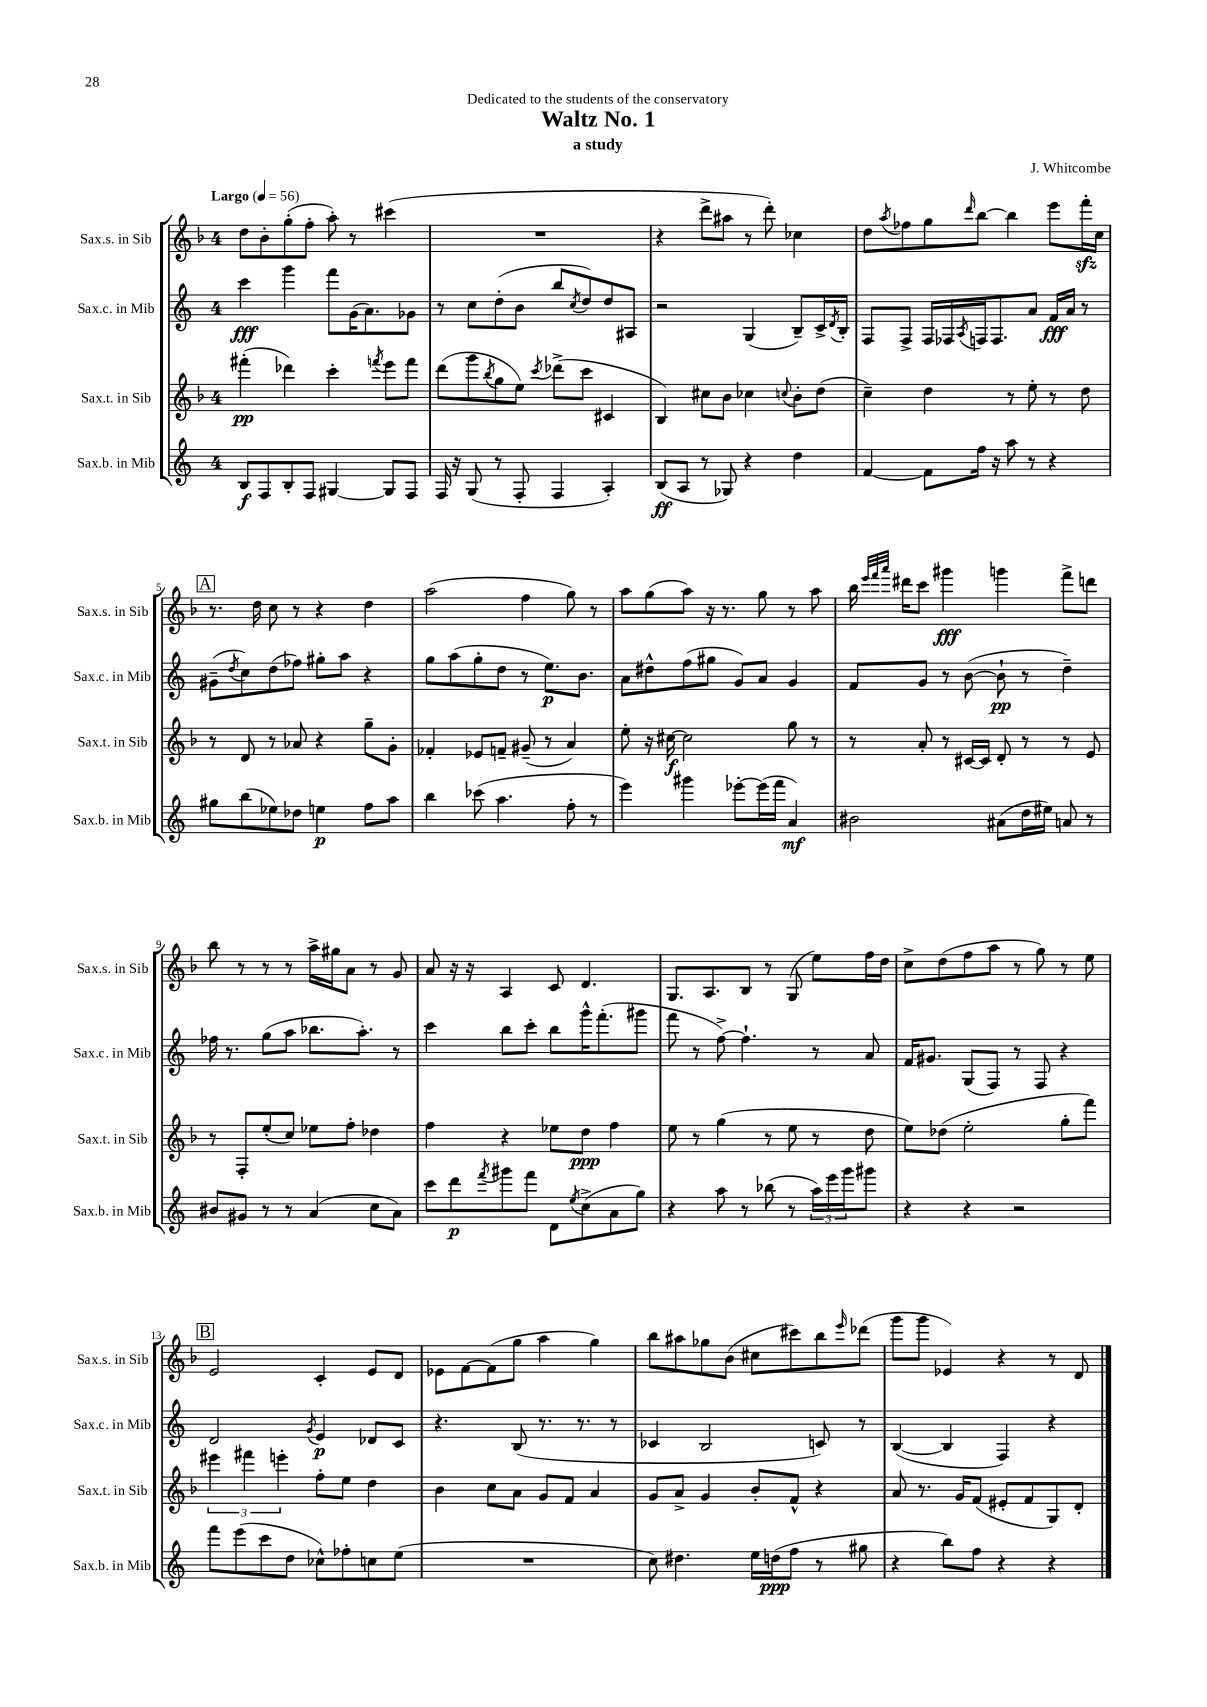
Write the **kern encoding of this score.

**kern	**kern	**kern	**kern
*staff4	*staff3	*staff2	*staff1
*clefG2	*clefG2	*clefG2	*clefG2
*k[]	*k[b-]	*k[]	*k[b-]
*M4/4	*M4/4	*M4/4	*M4/4
*MM56	*MM56	*MM56	*MM56
8B	(4fff#'	4ccc	8dd
8F	.	.	8b-'
8B'	4ddd-)	4ggg	(8gg'
8F	.	.	8ff'
[4G#	4ccc'	8fff	8aa')
.	.	(16g	8r
.	.	8.a)	.
.	8qfff	.	.
8G#]	8eee	.	(4ccc#
8F	8fff	8g-	.
=	=	=	=
16F	(8ddd	8r	1r
16r	.	.	.
(8G	8ggg	8cc	.
.	8qbb-	.	.
8r	8gg	(8dd'	.
8F'	8ee)	8b	.
.	8qccc	.	.
4F	(8ddd-^	8bb	.
.	.	8qcc	.
.	8ccc	8dd)	.
4A')	4c#	8dd	.
.	.	8A#	.
=	=	=	=
(8B	4B-)	2r	4r
8A	.	.	.
8r	8cc#	.	8ddd^
8G-)	8b-	.	8aa#
4r	4cc-	(4G	8r
.	.	.	8ddd')
.	8qqcc	.	.
4dd	8b-'	8B~)	4cc-
.	(8dd	16c^	.
.	.	8qd	.
.	.	16B'	.
=	=	=	=
[4f	4cc~)	8F	8dd
.	.	.	8qaa
.	.	8F^	8ff-
8f]	4dd	16F	8gg
.	.	16F-	.
.	.	8qA	16qqddd
16ff	.	16F	[8bb-
16r	.	8.F	.
8aa	8r	.	4bb-]
8r	8ee'	8a	.
4r	8r	16f	8eee
.	.	16a	.
.	8dd	8r	16fff'
.	.	.	16cc
=	=	=	=
8gg#	8r	(8g#~	8.r
.	.	8qdd	.
(8bb	8d	8cc)	.
.	.	.	16dd
8ee-)	8r	(8dd	8cc
8dd-	8a-	8ff-)	8r
4ee	4r	8gg#'	4r
.	.	8aa	.
8ff	8gg~	4r	4dd
8aa	8g'	.	.
=	=	=	=
4bb	4f-'	8gg	(2aa
.	.	(8aa	.
(8ccc-	8e-	8gg'	.
4.aa	8f~	8dd	.
.	(8g#~	8r	4ff
.	8r	8.ee)	.
8ff'	4a)	.	8gg)
.	.	8.b	.
8r	.	.	8r
=	=	=	=
4eee)	8ee'	8a	8aa
.	16r	8dd#^^	(8gg
.	[16cc#	.	.
4ggg#	2cc#]	(8ff	8aa)
.	.	8gg#	16r
.	.	.	8.r
[8eee-'	.	8g)	.
(16eee-]	.	8a	8gg
16fff	.	.	.
4a)	8gg	4g	8r
.	8r	.	8aa
=	=	=	=
2b#	8r	8f	16bb-
.	.	.	32qqeee
.	.	.	32qqfff
.	.	.	32qqaaa
.	.	.	16ddd#
.	8a'	8g	8ccc
.	8r	8r	4ggg#
.	[16c#	([8b	.
.	16c#]	.	.
(8a#	8d'	8b`]	4ggg
16dd	8r	8r	.
16ee#)	.	.	.
8a	8r	4dd~)	8fff^
8r	8e	.	8ddd
=	=	=	=
8b#	8r	16ff-	8bb-
.	.	8.r	.
8g#	8F'	.	8r
8r	(8ee'	(8gg	8r
8r	8cc)	8aa	8r
(4a	8ee-	8.bb-	16aa^
.	.	.	16gg#
.	8ff'	.	8a
.	.	8.aa')	.
8cc	4dd-	.	8r
8a)	.	8r	8g
=	=	=	=
8ccc	4ff	4ccc	8a
8ddd	.	.	16r
.	.	.	16r
8qfff	.	.	.
8ggg#	4r	8bb	4A
8fff	.	8ccc'	.
8d	8ee-	8bb	8c
8qee	.	.	.
(8cc^	8dd	16ggg^^	4.d
.	.	(8.fff'	.
8a	4ff	.	.
8gg)	.	8ggg#	.
=	=	=	=
4r	8ee	8fff	8.G
.	8r	8r	.
.	.	.	8.A
8aa	(4gg	[8ff^)	.
8r	.	4.ff`]	8B-
(8bb-	8r	.	8r
8r	8ee	.	(8G
24aa)	8r	8r	8ee)
24eee	.	.	.
24ggg	.	.	.
8ggg#	8dd	8a	16ff
.	.	.	16dd
=	=	=	=
4r	8ee)	16f	8cc^
.	.	8.g#	.
.	(8dd-	.	(8dd
4r	2ee'	(8G	8ff
.	.	8F)	8aa
2r	.	8r	8r
.	.	8F	8gg)
.	8gg'	4r	8r
.	8fff)	.	8ee
=	=	=	=
8fff	6eee#	2d	2e
(8eee	.	.	.
.	6fff#	.	.
8ccc	.	.	.
.	6eee'	.	.
8dd	.	.	.
.	.	8qg	.
8cc-^^)	8ff'	4e	4c'
8ff-'	8ee	.	.
8cc	4dd	8d-	8e
(8ee	.	8c	8d
=	=	=	=
1r	4b-	4.r	8e-
.	.	.	[8f
.	8cc	.	(8f]
.	8a	(8B	8gg
.	8g	8.r	4aa
.	8f	.	.
.	.	8.r	.
.	4a	.	4gg)
.	.	8r	.
=	=	=	=
8cc)	8g	4c-	8bb-
4.dd#	8a^	.	8aa#
.	4g	2B	8gg-
.	.	.	(8b-
16ee	8b-'	.	8cc#
(16dd	.	.	.
8ff	8f^^	.	8ccc#)
8r	4r	8c)	8bb-
.	.	.	16qqeee
8gg#	.	8r	(8ddd-
=	=	=	=
4r	8a	([4B	8ggg
.	8.r	.	8ggg
8bb)	.	4B]	4e-)
.	16g	.	.
8ff	(8f	.	.
4r	8e#'	4F)	4r
.	8f	.	.
4r	8G)	4r	8r
.	8d'	.	8d
==	==	==	==
*-	*-	*-	*-
